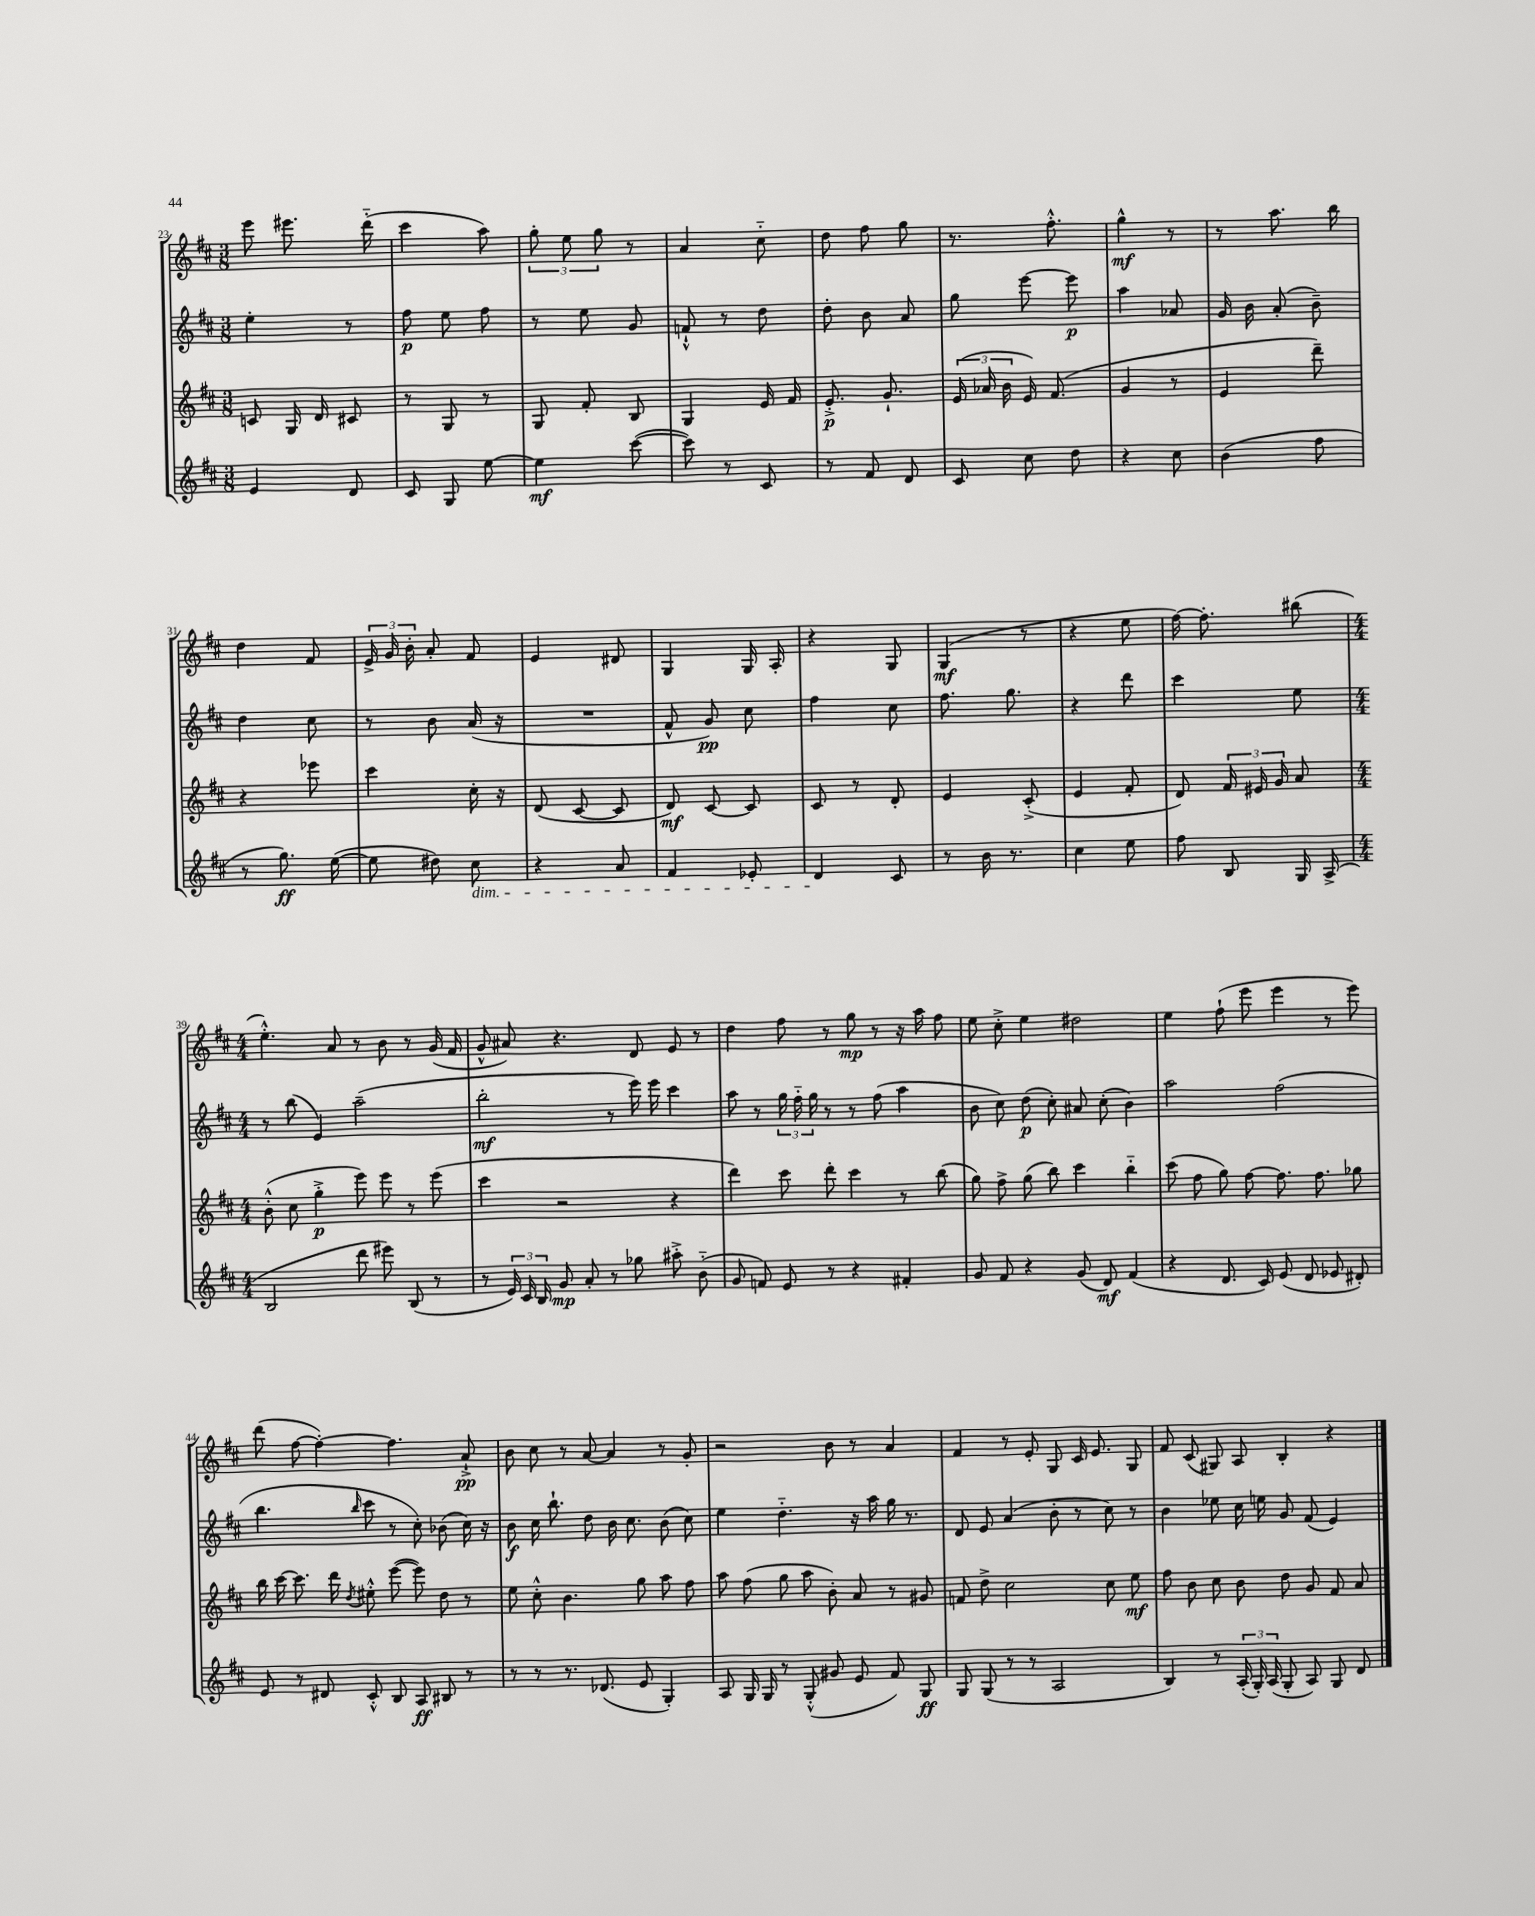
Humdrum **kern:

**kern	**dynam	**kern	**dynam	**kern	**dynam	**kern	**dynam
*part4	*part4	*part3	*part3	*part2	*part2	*part1	*part1
*staff4	*staff4	*staff3	*staff3	*staff2	*staff2	*staff1	*staff1
*clefG2	*	*clefG2	*	*clefG2	*	*clefG2	*
*k[f#c#]	*	*k[f#c#]	*	*k[f#c#]	*	*k[f#c#]	*
*M3/8	*	*M3/8	*	*M3/8	*	*M3/8	*
=23	=23	=23	=23	=23	=23	=23	=23
4e/	.	8cn/	.	4ee'\	.	8eee\	.
.	.	16G/	.	.	.	8.eee#X\	.
.	.	16d/	.	.	.	.	.
8d/	.	8c#X/	.	8r	.	.	.
.	.	.	.	.	.	(16ddd\	.
=24	=24	=24	=24	=24	=24	=24	=24
8c#/	.	8r	.	8ff#\	p	4ccc#\	.
8G/	.	8G/	.	8ee\	.	.	.
[8ee\	.	8r	.	8ff#\	.	8aa\)	.
=25	=25	=25	=25	=25	=25	=25	=25
4ee\]	mf	8G/	.	8r	.	12gg'\	.
.	.	.	.	.	.	12ee\	.
.	.	8f#'/	.	8ee\	.	.	.
.	.	.	.	.	.	12gg\	.
([8ccc#\	.	8B/	.	8g/	.	8r	.
=26	=26	=26	=26	=26	=26	=26	=26
8ccc#\])	.	4G/	.	8fn`^^/	.	4a/	.
8r	.	.	.	8r	.	.	.
8c#/	.	16e/	.	8dd\	.	8cc#\	.
.	.	16f#/	.	.	.	.	.
=27	=27	=27	=27	=27	=27	=27	=27
8r	.	8.e'^/	p	8dd'\	.	8dd\	.
8f#/	.	.	.	8b\	.	8ff#\	.
.	.	8.g`/	.	.	.	.	.
8d/	.	.	.	8a/	.	8gg\	.
=28	=28	=28	=28	=28	=28	=28	=28
8c#/	.	(24e/	.	8gg\	.	8.r	.
.	.	24a-X/	.	.	.	.	.
.	.	24b\	.	.	.	.	.
8cc#\	.	16e/)	.	[8eee\	.	.	.
.	.	(8.f#/	.	.	.	8.ff#'^^\	.
8dd\	.	.	.	8eee\]	p	.	.
=29	=29	=29	=29	=29	=29	=29	=29
4r	.	4g/	.	4aa\	.	4gg^^\	mf
8cc#\	.	8r	.	8a-X/	.	8r	.
=30	=30	=30	=30	=30	=30	=30	=30
(4b\	.	4e/	.	16g/	.	8r	.
.	.	.	.	16b\	.	.	.
.	.	.	.	(8a'/	.	8.aa\	.
8ff#\	.	8ddd~\)	.	8b~\)	.	.	.
.	.	.	.	.	.	16bb\	.
!!LO:LB:g=z
=31	=31	=31	=31	=31	=31	=31	=31
8r	.	4r	.	4dd\	.	4dd\	.
8.gg\)	ff	.	.	.	.	.	.
.	.	8eee-X\	.	8cc#\	.	8f#/	.
([16ee\	.	.	.	.	.	.	.
=32	=32	=32	=32	=32	=32	=32	=32
8ee\]	.	4ccc#\	.	8r	.	24e^/	.
.	.	.	.	.	.	24g/	.
.	.	.	.	.	.	24b'\	.
8dd#X\)	.	.	.	8b\	.	8a'/	.
!LO:TX:b:i:t=dim.	!	!	!	!	!	!	!
8cc#\	.	16cc#'\	.	(16a/	.	8f#/	.
.	.	16r	.	16r	.	.	.
=33	=33	=33	=33	=33	=33	=33	=33
4r	.	(8d/	.	4.r	.	4e/	.
.	.	[8c#/	.	.	.	.	.
8a/	.	8c#/]	.	.	.	8d#X/	.
=34	=34	=34	=34	=34	=34	=34	=34
4f#/	.	8d/)	mf	8f#^^/	.	4G/	.
.	.	[8c#/	.	8g/)	pp	.	.
8e-X'/	.	8c#/]	.	8cc#\	.	16G/	.
.	.	.	.	.	.	16A'/	.
=35	=35	=35	=35	=35	=35	=35	=35
4d/	.	8c#/	.	4ff#\	.	4r	.
.	.	8r	.	.	.	.	.
8c#/	.	8d'/	.	8cc#\	.	8G/	.
=36	=36	=36	=36	=36	=36	=36	=36
8r	.	4e/	.	8.ff#\	.	(4G/	mf
16b\	.	.	.	.	.	.	.
8.r	.	.	.	8.gg\	.	.	.
.	.	(8c#'^/	.	.	.	8r	.
=37	=37	=37	=37	=37	=37	=37	=37
4cc#\	.	4e/	.	4r	.	4r	.
8ee\	.	8f#'/	.	8ddd\	.	8ee\	.
=38	=38	=38	=38	=38	=38	=38	=38
8ff#\	.	8d/)	.	4ccc#\	.	[16ff#\)	.
.	.	.	.	.	.	8.ff#'\]	.
8B/	.	24f#/	.	.	.	.	.
.	.	24e#X/	.	.	.	.	.
.	.	24g/	.	.	.	.	.
16G/	.	8a/	.	8ee\	.	(8bb#X\	.
(16A^/	.	.	.	.	.	.	.
!!LO:LB:g=z
=39	=39	=39	=39	=39	=39	=39	=39
*M4/4	*	*M4/4	*	*M4/4	*	*M4/4	*
2B/	.	(8b'^^\	.	8r	.	4.ee'^^\)	.
.	.	8cc#\	.	(8bb\	.	.	.
.	.	4gg'^\	p	4e/)	.	.	.
.	.	.	.	.	.	8a/	.
8ddd\	.	8eee\)	.	(2aa~\	.	8r	.
8eee#X\)	.	8eee\	.	.	.	8b\	.
(8B/	.	8r	.	.	.	8r	.
8r	.	(8eee\	.	.	.	(16g/	.
.	.	.	.	.	.	16f#/	.
=40	=40	=40	=40	=40	=40	=40	=40
8r	.	4ccc#\	.	2bb'\	mf	8g^^/	.
24e/)	.	.	.	.	.	8a#X/)	.
24c#/	.	.	.	.	.	.	.
24B/	.	.	.	.	.	.	.
8g/	mp	2r	.	.	.	4.r	.
8a'/	.	.	.	.	.	.	.
8r	.	.	.	8r	.	.	.
8gg-X\	.	.	.	16eee\)	.	8d/	.
.	.	.	.	16eee\	.	.	.
8aa#X'^\	.	4r	.	4ccc#\	.	8e/	.
(8b\	.	.	.	.	.	8r	.
=41	=41	=41	=41	=41	=41	=41	=41
8g/	.	4ddd\)	.	8aa\	.	4dd\	.
8fn/)	.	.	.	8r	.	.	.
8e/	.	8ccc#\	.	24gg\	.	8ff#\	.
.	.	.	.	24ff#\	.	.	.
.	.	.	.	24gg\	.	.	.
8r	.	8ddd'\	.	8r	.	8r	.
4r	.	4ccc#\	.	8r	.	8gg\	mp
.	.	.	.	(8ff#\	.	8r	.
4f#X'/	.	8r	.	4aa\	.	16r	.
.	.	.	.	.	.	16aa\	.
.	.	(8bb\	.	.	.	8ff#\	.
=42	=42	=42	=42	=42	=42	=42	=42
8g/	.	8gg\)	.	8b\	.	8ee\	.
8f#/	.	8ff#^\	.	8cc#\)	.	8cc#'^\	.
4r	.	(8gg\	.	(8dd\	p	4ee\	.
.	.	8bb\)	.	8cc#'\)	.	.	.
(8g/	.	4ccc#\	.	8a#X/	.	2dd#X\	.
8d/)	mf	.	.	(8cc#'\	.	.	.
(4f#/	.	4bb\	.	4b\)	.	.	.
=43	=43	=43	=43	=43	=43	=43	=43
4r	.	(8ccc#\	.	2aa\	.	4ee\	.
.	.	8ff#\	.	.	.	.	.
8.d/	.	8gg\)	.	.	.	(8ff#`\	.
.	.	[8ff#\	.	.	.	8eee\	.
16c#/)	.	.	.	.	.	.	.
(8e/	.	8.ff#\]	.	(2ff#\	.	4eee\	.
8d/	.	.	.	.	.	.	.
.	.	8.ff#\	.	.	.	.	.
8e-X/	.	.	.	.	.	8r	.
8d#X'/)	.	8gg-X\	.	.	.	8eee\)	.
!!LO:LB:g=z
=44	=44	=44	=44	=44	=44	=44	=44
8e/	.	16bb\	.	4.bb\	.	(8ddd\	.
.	.	[16ccc#\	.	.	.	.	.
8r	.	8.ccc#\]	.	.	.	[8ff#\	.
8d#X/	.	.	.	.	.	4ff#'\_)	.
.	.	16ddd\	.	.	.	.	.
.	.	8qdd/	.	16qqbb/	.	.	.
8c#'^^/	.	8ee#X'^^\	.	8ccc#\	.	.	.
8B/	.	([8eee\	.	8r	.	4.ff#\]	.
8A/	ff	8eee\])	.	8cc#'\)	.	.	.
8B#X/	.	8dd\	.	(8b-X\	.	.	.
8r	.	8r	.	16cc#\)	.	8a`^/	pp
.	.	.	.	16r	.	.	.
=45	=45	=45	=45	=45	=45	=45	=45
8r	.	8ee\	.	8b\	f	8b\	.
8r	.	8cc#'^^\	.	16cc#\	.	8cc#\	.
.	.	.	.	8.bb`\	.	.	.
8.r	.	4.b\	.	.	.	8r	.
.	.	.	.	8dd\	.	[8a/	.
(8.d-X/	.	.	.	.	.	.	.
.	.	.	.	16b\	.	4a/]	.
.	.	.	.	8.cc#\	.	.	.
8e/	.	8gg\	.	.	.	.	.
4G'/)	.	8aa\	.	(8b\	.	8r	.
.	.	8ff#\	.	8cc#\)	.	8g'/	.
=46	=46	=46	=46	=46	=46	=46	=46
8A/	.	8aa\	.	4ee\	.	2r	.
16G/	.	(8ff#\	.	.	.	.	.
16G/	.	.	.	.	.	.	.
8r	.	8gg\	.	4.dd\	.	.	.
(8G'^^/	.	8aa\	.	.	.	.	.
8g#X/	.	8b'\)	.	.	.	8b\	.
8e/	.	8a/	.	16r	.	8r	.
.	.	.	.	16aa\	.	.	.
8f#/)	.	8r	.	16gg\	.	4a/	.
.	.	.	.	8.r	.	.	.
8G/	ff	8g#X/	.	.	.	.	.
=47	=47	=47	=47	=47	=47	=47	=47
8G/	.	8fn/	.	8d/	.	4f#/	.
(8G/	.	8dd^\	.	8e/	.	.	.
8r	.	2cc#\	.	(4a/	.	8r	.
8r	.	.	.	.	.	8e'/	.
2A/	.	.	.	8b'\	.	8G/	.
.	.	.	.	8r	.	16c#/	.
.	.	.	.	.	.	8.e/	.
.	.	8cc#\	.	8cc#\)	.	.	.
.	.	8ee\	mf	8r	.	8G/	.
=48	=48	=48	=48	=48	=48	=48	=48
4B/)	.	8ff#\	.	4b\	.	8f#/	.
.	.	8b\	.	.	.	(8c#/	.
8r	.	8cc#\	.	8ee-X\	.	8G#X/)	.
(24A'/	.	8b\	.	16cc#\	.	8A/	.
24G'/)	.	.	.	.	.	.	.
.	.	.	.	16een\	.	.	.
(24A/	.	.	.	.	.	.	.
8G'/	.	8dd\	.	8g/	.	4B'/	.
8A/)	.	8g/	.	(8f#/	.	.	.
8G/	.	8f#/	.	4e/)	.	4r	.
8d/	.	8a/	.	.	.	.	.
==	==	==	==	==	==	==	==
*-	*-	*-	*-	*-	*-	*-	*-
